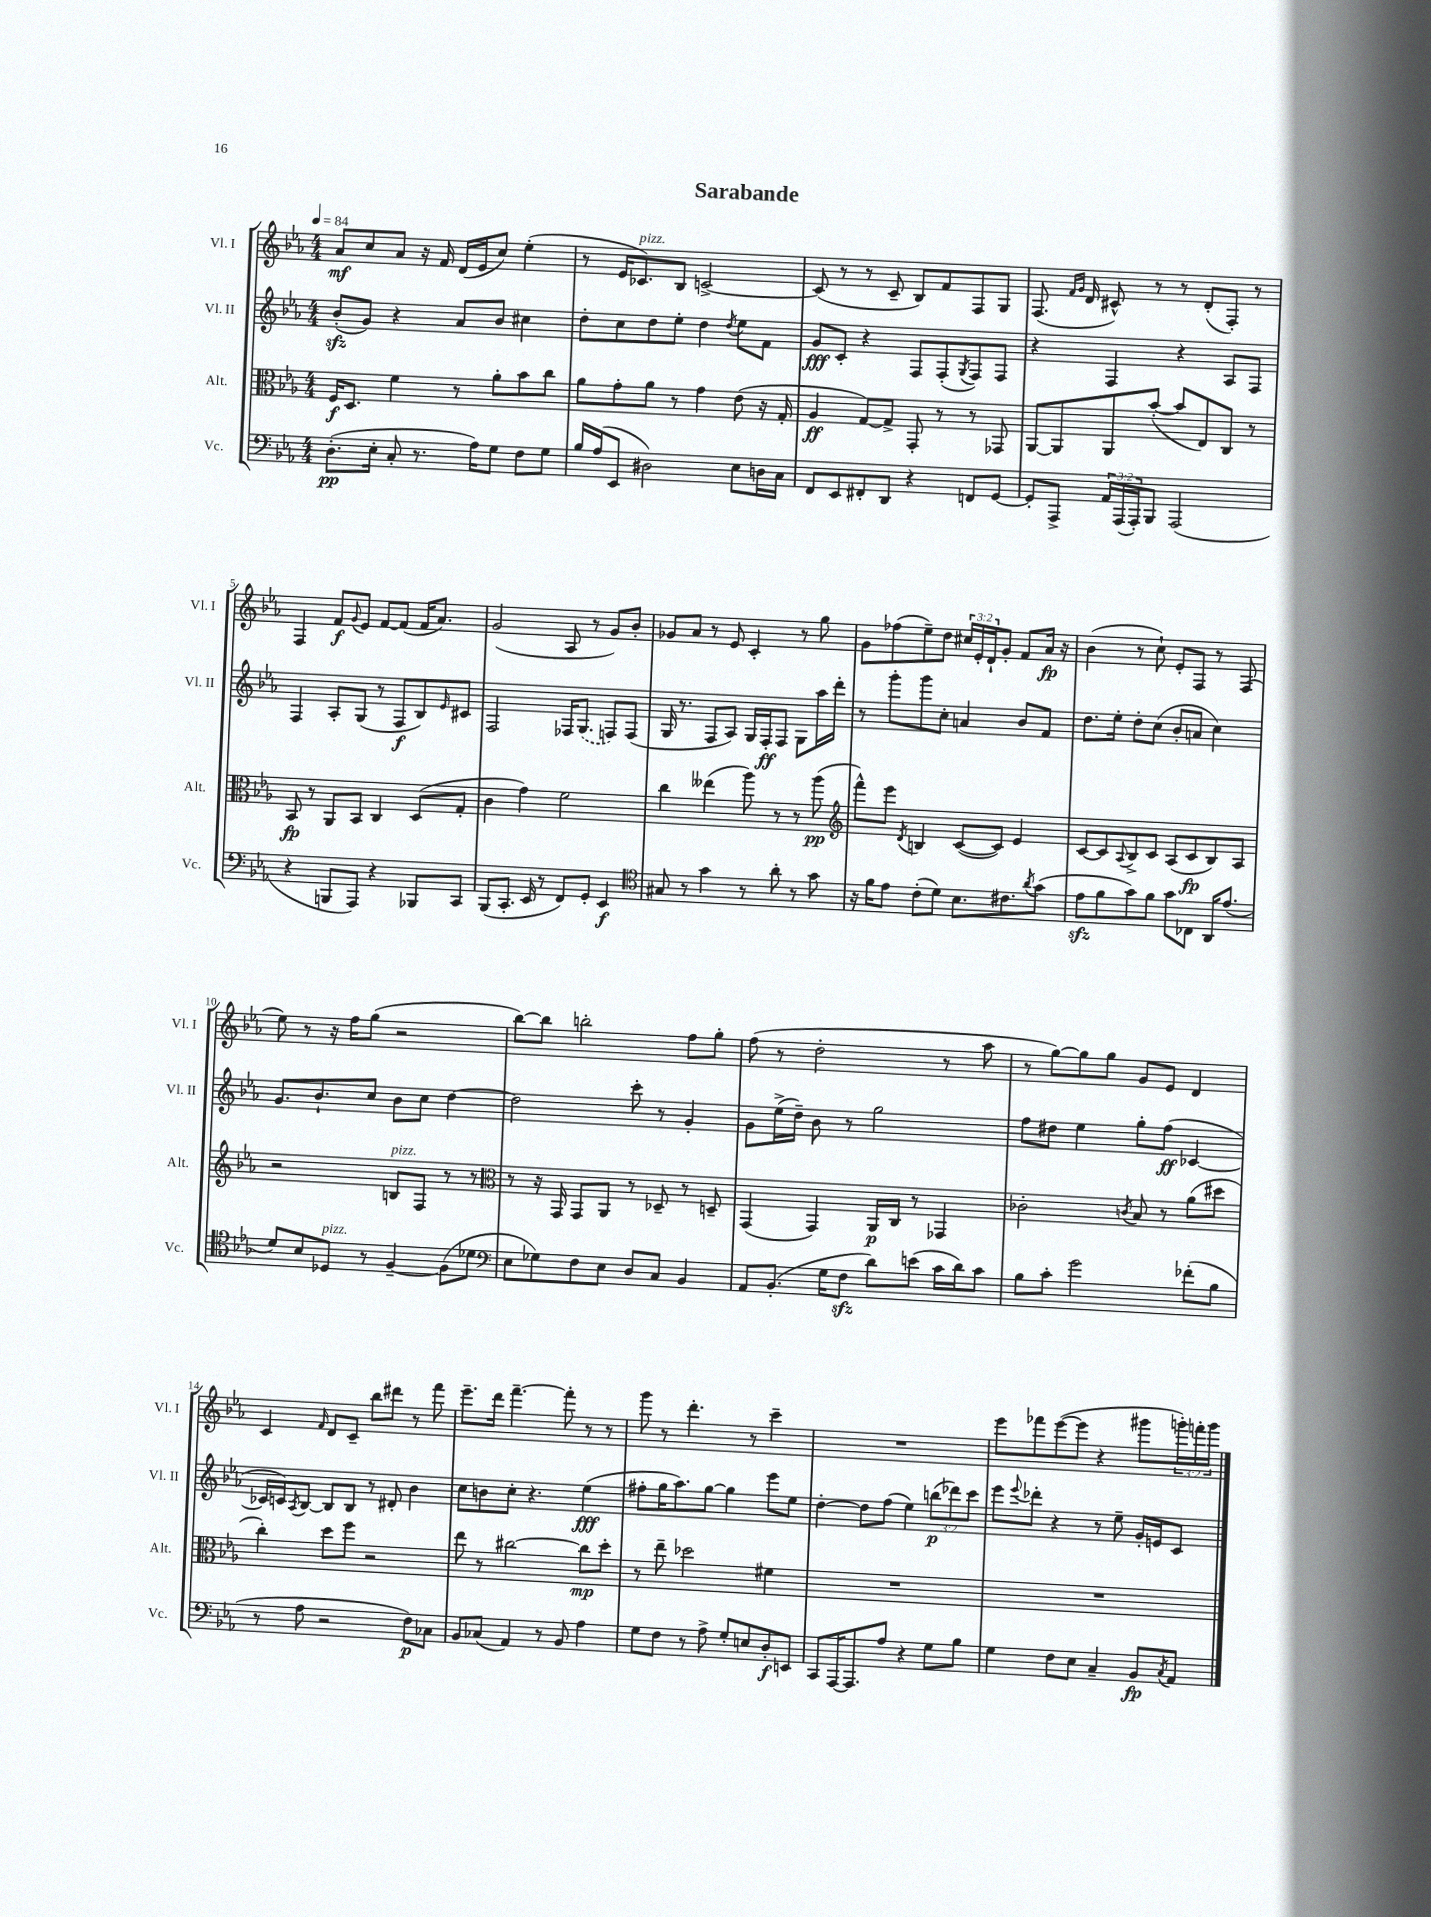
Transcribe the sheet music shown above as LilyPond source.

\header { title = "Sarabande" }
<<
\new StaffGroup <<
\new Staff = "s0" \with { instrumentName = "Vl. I" shortInstrumentName = "Vl. I" } {
    \clef treble \key ees \major \numericTimeSignature \time 4/4 \override Staff.TupletNumber.text = #tuplet-number::calc-fraction-text \tempo 4 = 84
    aes'8\mf c''8 aes'8 r16 f'16 d'16( ees'16 c''8) ees''4-.( |
    r8 ees'16 ces'8.^\markup { \italic "pizz." }) bes8 c'2~-> |
    c'8( r8 r8 c'8-- bes8) f'8 f8 g8 |
    f8.( \grace { f'16 g'16 } d'16 cis'8-^) r8 r8 d'8-.( f8-.) r8 |
    f4 f'8\f \appoggiatura { g'8 } ees'8 f'8~ f'8( f'16 aes'8.) |
    g'2( aes8 r8 g'8) bes'8-. |
    ges'8 aes'8 r8 ees'8 c'4-. r8 g''8 |
    g'8 fes''8( ees''8--) d''8 \tuplet 3/2 { cis''16 ees'16-. d'16-! } g'8-. f'8 aes'16\fp r16 |
    bes'4( r8 c''8-!) ees'8-. f8 r8 f8( |
    ees''8) r8 r16 f''16 g''8( r2 |
    bes''8~) bes''8 b''2-. f''8 g''8-. |
    f''8( r8 d''2-. r8 aes''8 |
    r8 g''8~) g''8 g''8 g'8 ees'8 d'4 |
    c'4 \grace { f'16 } d'8 c'8-- bes''8 dis'''8 r8 f'''8 |
    ees'''8.-- d'''16 f'''4.~-- f'''8-. r8 r8 |
    g'''8 r8 d'''4.-. r8 c'''4-- |
    R1 |
    ees'''8 fes'''8 ees'''8~( ees'''8 r4 gis'''8 \tuplet 3/2 { g'''16-.) f'''16-. g'''16 } \bar "|." |
}
\new Staff = "s1" \with { instrumentName = "Vl. II" shortInstrumentName = "Vl. II" } {
    \clef treble \key ees \major \numericTimeSignature \time 4/4 \override Staff.TupletNumber.text = #tuplet-number::calc-fraction-text
    bes'8-.\sfz( g'8) r4 aes'8 bes'8 cis''4 |
    d''8-. c''8 d''8 ees''8-. d''4 \acciaccatura { d''8 } ees''8 f'8 |
    g'8\fff c'8-. r4 f8 f8-.( \acciaccatura { g8 } f8) f8 |
    r4 f4 r4 aes8 f8 |
    f4 aes8-. g8( r8 f8\f bes8) \grace { ees'16 } cis'8 |
    f2 fes16 \once \slurDashed g8.( f8) f8( |
    g16 r8. f8 aes8) g16 f16-.\ff f8 g8 aes''16 d'''16-. |
    r8 g'''8-. g'''8 c''8-. a'4 bes'8 f'8 |
    d''8. ees''16-. d''8-. c''8( bes'8-. a'8 c''4) |
    g'8. bes'8.-! c''8 bes'8 c''8 d''4~ |
    d''2 c'''8-. r8 g'4-. |
    g'8 ees''16->( d''16--) bes'8 r8 g''2 |
    f''8 dis''8 ees''4 g''8-. f''8\ff( ces'4~ |
    ces'16 c'16) \acciaccatura { aes8 } bes8~ bes8 bes8 r8 dis'8-. bes'4 |
    c''8 b'8 c''8-. r4. ees''4\fff( |
    fis''8-. g''16 aes''8.) g''8~ g''4 ees'''8 ees''8 |
    d''4~-. d''8 f''8( ees''4) \tuplet 3/2 { b''8\p( des'''8) c'''8 } |
    ees'''8 \appoggiatura { ees'''8 } des'''8-. r4 r8 ees''8-- g'16-. e'16 c'8 \bar "|." |
}
\new Staff = "s2" \with { instrumentName = "Alt." shortInstrumentName = "Alt." } {
    \clef alto \key ees \major \numericTimeSignature \time 4/4
    f16\f d8. f'4 r8 aes'8-. bes'8 c''8 |
    aes'8 g'8-. aes'8 r8 g'4 ees'8( r16 g16-. |
    aes4\ff g8~) g8-> g,8-. r8 r8 ges,8 |
    aes,8~ aes,8 aes,8 bes'8~-.( bes'8 ees8) c8 r8 |
    bes,8\fp r8 aes,8 bes,8 c4 d8( g8-. |
    c'4 g'4) f'2 |
    c''4 eeses''4( aes''8) r8 r8 aes''8\pp( |
    \clef treble f'''8-^) ees'''8 \acciaccatura { d'8 } b4 c'8~( c'8) ees'4 |
    c'8~ c'8 \appoggiatura { aes8 } bes8-> c'8 aes8( c'8\fp bes8) aes8 |
    r2 b8^\markup { \italic "pizz." } f8 r8 r8 |
    \clef alto r8 r16 g,16 g,8 aes,8 r8 des8-- r8 d8-- |
    g,4( g,4) aes,16\p c16 r8 ges,4 |
    ces'2-. \acciaccatura { c'8 } bes8 r8 aes'8( dis''8 |
    c''4-.) d''8 f''8 r2 |
    ees''8 r8 cis''2~ cis''8\mp d''8-. |
    r8 ees''8-- des''2 fis'4 |
    R1 |
    R1 \bar "|." |
}
\new Staff = "s3" \with { instrumentName = "Vc." shortInstrumentName = "Vc." } {
    \clef bass \key ees \major \numericTimeSignature \time 4/4 \override Staff.TupletNumber.text = #tuplet-number::calc-fraction-text
    d8.-.\pp( ees16-. c8-. r8. aes16) g8 f8 g8 |
    bes16 aes16( ees,8 dis2) ees8 d16 c16 |
    f,8 ees,8 fis,8-. d,8 r4 f,8 g,8~ |
    g,8-. aes,,8-> \tuplet 3/2 { aes,16 aes,,16( aes,,16-.) } bes,,8 aes,,2( |
    r4 b,,8 aes,,8) r4 bes,,8 c,8 |
    bes,,8( c,8.-. ees,16 r8 f,8) g,8-. ees,4\f |
    \clef tenor gis8 r8 g'4 r8 aes'8-. r8 g'8 |
    r16 f'16 ees'8 c'8-.( d'8) bes8. cis'8. \acciaccatura { aes'8 } g'8( |
    ees'8\sfz f'8 g'8) f'8 g'8 ces8 aes,16 ees'8.( |
    d'8) bes8 des8^\markup { \italic "pizz." } r8 f4~-- f8( des'8 |
    \clef bass ees8 ges8) f8 ees8 d8 c8 bes,4 |
    aes,8 bes,8.-.( g16 f8\sfz d'8) e'8( c'16 d'16) c'8 |
    bes8 c'8-. g'2 fes'8-.( bes8 |
    r8 aes8 r2 f8\p) ces8 |
    bes,8 ces8( aes,4) r8 bes,8 aes4 |
    g8 f8 r8 aes8-> g8-. e8 d8-.\f e,8 |
    c,8 aes,,16~ aes,,8. aes8 r4 g8 bes8 |
    g4 f8 ees8 c4-- bes,8\fp \acciaccatura { c8 } aes,8 \bar "|." |
}
>>
>>
